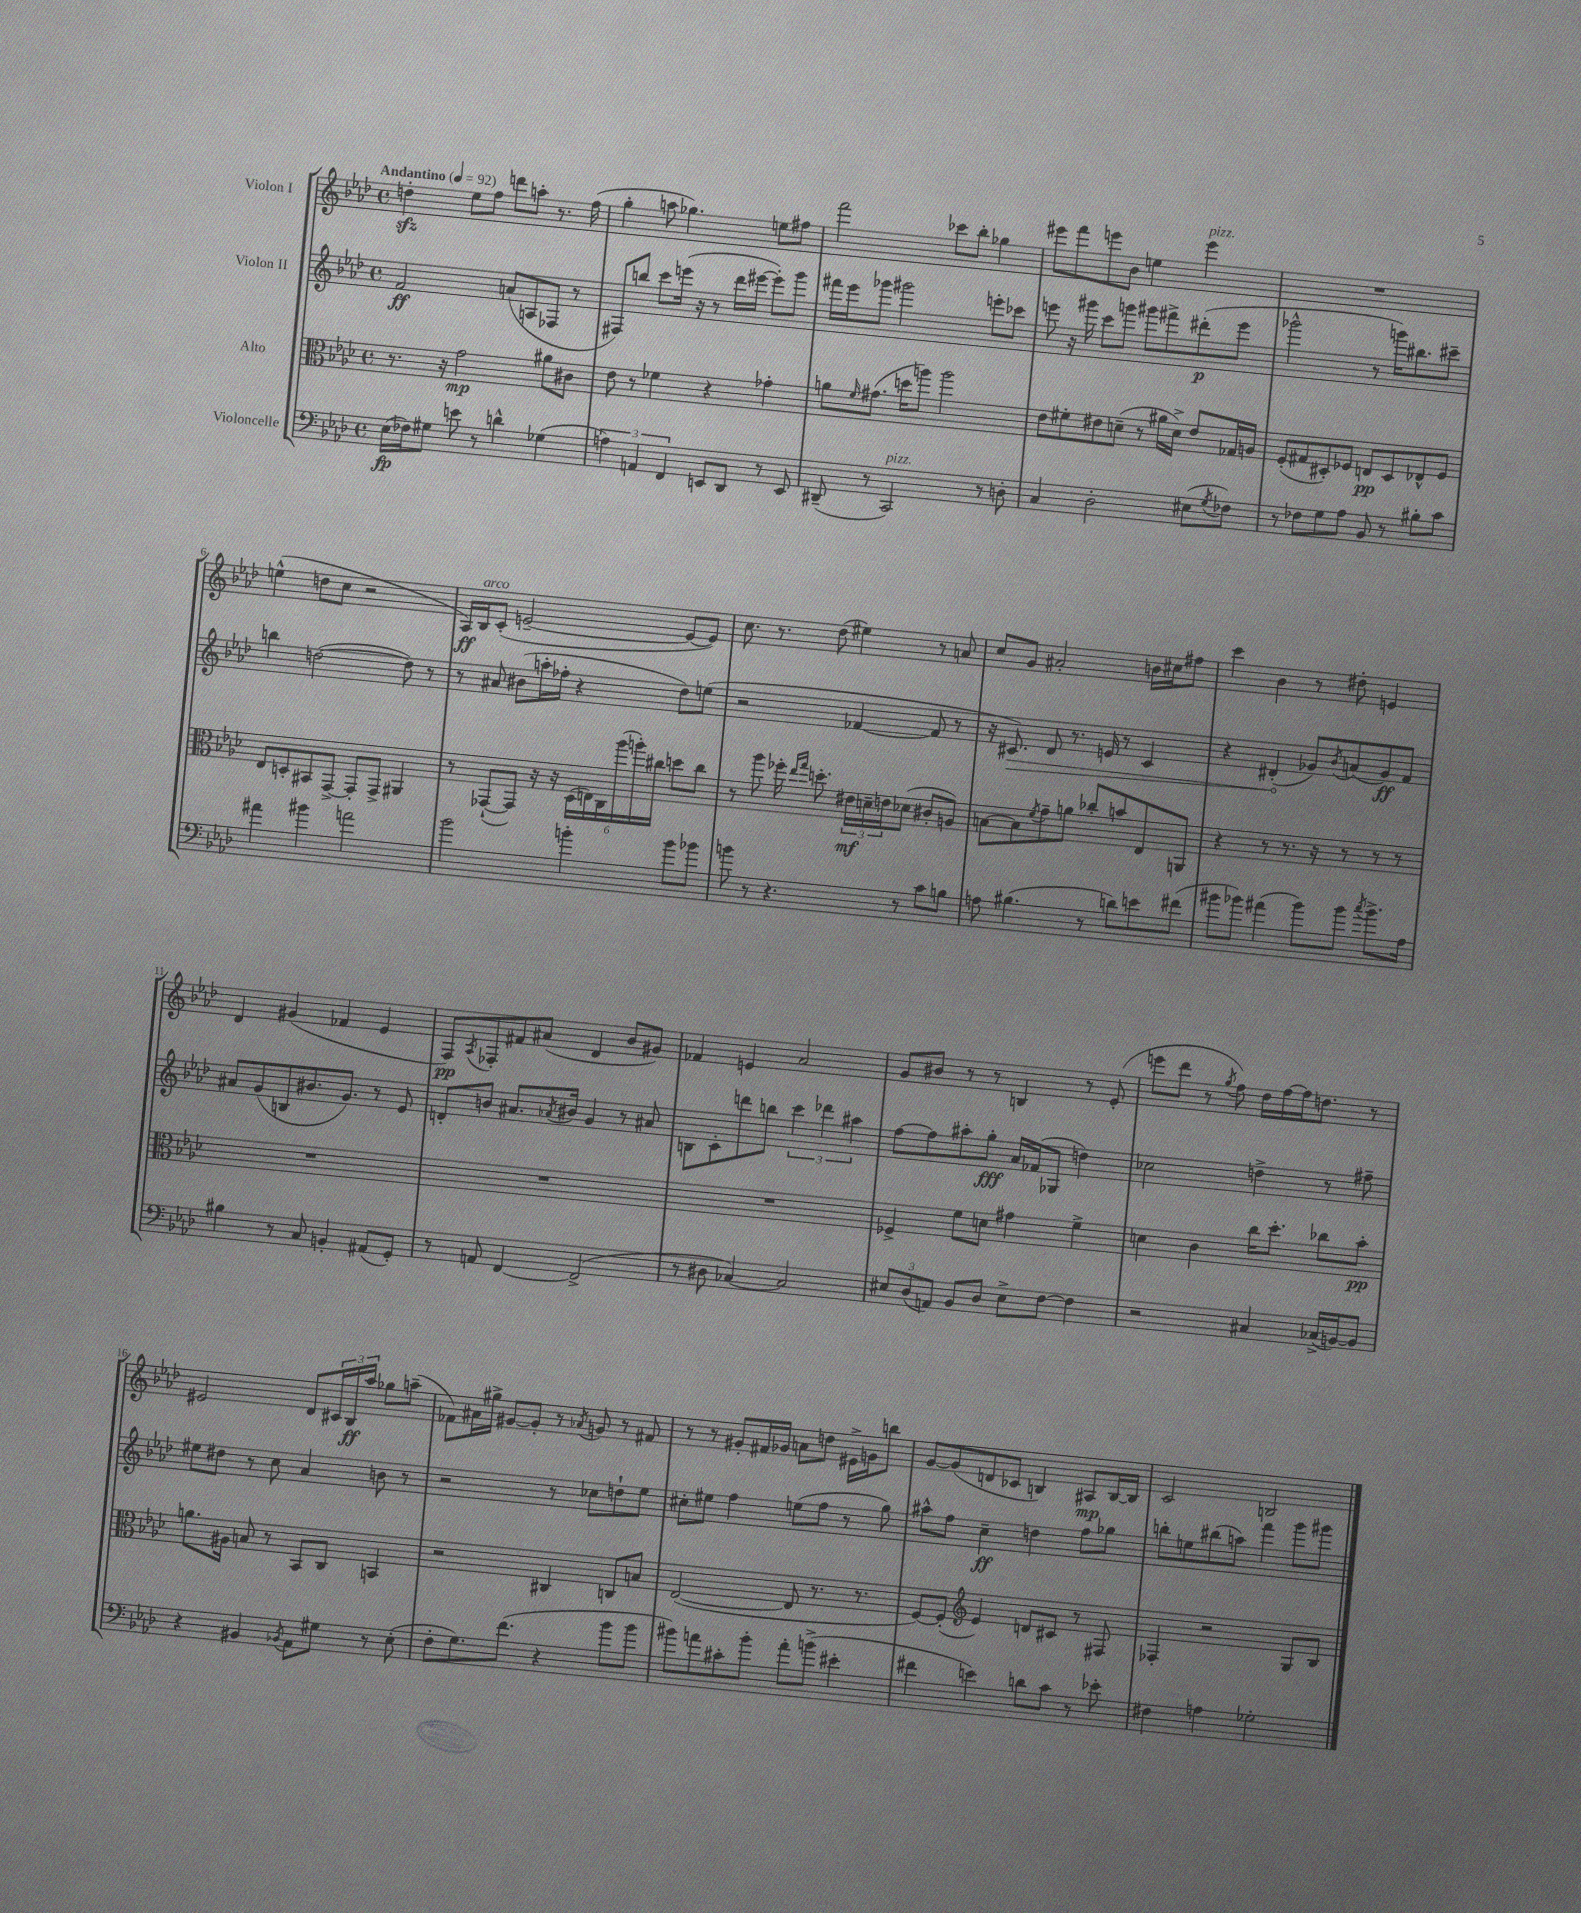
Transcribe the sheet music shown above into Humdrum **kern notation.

**kern	**dynam	**kern	**dynam	**kern	**dynam	**kern	**dynam
*part4	*part4	*part3	*part3	*part2	*part2	*part1	*part1
*staff4	*staff4	*staff3	*staff3	*staff2	*staff2	*staff1	*staff1
*I"Violoncelle	*	*I"Alto	*	*I"Violon II	*	*I"Violon I	*
*clefF4	*	*clefC3	*	*clefG2	*	*clefG2	*
*k[b-e-a-d-]	*	*k[b-e-a-d-]	*	*k[b-e-a-d-]	*	*k[b-e-a-d-]	*
*M4/4	*	*M4/4	*	*M4/4	*	*M4/4	*
*met(c)	*	*met(c)	*	*met(c)	*	*met(c)	*
*MM92	*	*MM92	*	*MM92	*	*MM92	*
=1	=1	=1	=1	=1	=1	=1	=1
!	!	!	!	!	!	!LO:TX:a:B:t=Andantino	!
(16E-\LL	fp	8.r	.	2f/	ff	4ddnzz'\	.
16F-X\J)	.	.	.	.	.	.	.
8G#X\J	.	.	.	.	.	.	.
.	.	16r	.	.	.	.	.
8en\	.	2g\	mp	.	.	8ee-\L	.
8r	.	.	.	.	.	8ff\J	.
4dn^^\	.	.	.	(8an/L	.	8dddn\L	.
.	.	.	.	8An/	.	8aan'\J	.
(4G-X\	.	8a#X\L	.	8F-X/J	.	8.r	.
.	.	8c#X\J	.	8r	.	.	.
.	.	.	.	.	.	(16ff\	.
=2	=2	=2	=2	=2	=2	=2	=2
6An\)	.	8e-\	.	8F#X/L)	.	4gg'\	.
.	.	8r	.	8bbn/J	.	.	.
6AAn/	.	.	.	.	.	.	.
.	.	4f-X\	.	8ccc\L	.	8aan\	.
6FF/	.	.	.	.	.	.	.
.	.	.	.	(16eeen\Jk	.	4.gg-X\)	.
.	.	.	.	16r	.	.	.
8EEn/L	.	4r	.	8r	.	.	.
8DD-/J	.	.	.	16ddd-\LL	.	.	.
.	.	.	.	[16eee#X\JJ	.	.	.
8r	.	4g-X'\	.	8eee#'\L])	.	8een\L	.
8EE/	.	.	.	8ggg\J	.	8ff#X\J	.
=3	=3	=3	=3	=3	=3	=3	=3
(8DD#X~/	.	8an\L	.	16fff#X\LL	.	2fff\	.
.	.	.	.	16eee-\J	.	.	.
.	.	16qqf/	.	.	.	.	.
8r	.	(8.g#X\J	.	8ggg-X\J	.	.	.
!LO:TX:a:i:t=pizz.	!	!	!	!	!	!	!
2CC/)	.	.	.	2ggg#X\	.	.	.
.	.	16ddn\KL	.	.	.	.	.
.	.	8aan\J)	.	.	.	.	.
.	.	2aa\	.	.	.	8ccc-X\L	.
.	.	.	.	.	.	8bb-'\J	.
8r	.	.	.	8eeen'\L	.	4gg-X\	.
8Dn'\	.	.	.	8ccc-X\J	.	.	.
=4	=4	=4	=4	=4	=4	=4	=4
4C/	.	8e-\L	.	8eeen\	.	8eee#X\L	.
.	.	8f#X'\	.	16r	.	8fff\	.
.	.	.	.	16ggg#X\	.	.	.
2D-'\	.	8e#X\	.	8ccc\L	.	8eeen\	.
.	.	(8dn~\J	.	8gggn\J	.	8b-\J	.
.	.	8r	.	8ggg#X\L	.	4een\	.
.	.	16a#X\LL	.	8fff#X^\	.	.	.
.	.	16d^\JJ)	.	.	.	.	.
!	!	!	!	!	!	!LO:TX:a:i:t=pizz.	!
(8E#X\L	.	8e#/L	.	(8ddd#X'\	p	4eee\	.
8qG/	.	.	.	.	.	.	.
8F-X\J)	.	16G-X/L	.	8eee\J	.	.	.
.	.	16An/JJ	.	.	.	.	.
=5	=5	=5	=5	=5	=5	=5	=5
8r	.	(8F'/L	.	2ggg-X^^\	.	1r	.
8F-X\L	.	8G#X/	.	.	.	.	.
8G\	.	8D#X'/)	.	.	.	.	.
8A-\J	.	8F-X/J	.	.	.	.	.
8BB-/	.	8En/L	pp	8r	.	.	.
8r	.	8D#/	.	16gggn\KL)	.	.	.
.	.	.	.	8.bb#X\	.	.	.
8B#X'\L	.	8E-X^^/	.	.	.	.	.
8c\J	.	8F-/J	.	8ccc#X~\J	.	.	.
!!LO:LB:g=z
=6	=6	=6	=6	=6	=6	=6	=6
4a#X\	.	8E-/L	.	4bbn\	.	(4een^^\	.
.	.	8Dn'/	.	.	.	.	.
4b#X\	.	8BB#X/	.	([2ddn\	.	8ddn\L	.
.	.	[8GG^/J	.	.	.	8cc\J	.
2an\	.	8GG'/L]	.	.	.	2r	.
.	.	8GG^/J	.	.	.	.	.
.	.	4AA#X/	.	8dd\])	.	.	.
.	.	.	.	8r	.	.	.
=7	=7	=7	=7	=7	=7	=7	=7
2b-\	.	8r	.	8r	.	16A-/LL)	ff
!	!	!	!	!	!	!LO:TX:a:i:t=arco	!
.	.	.	.	.	.	16B-/J	.
.	.	([8GG-X`/L	.	8a#X/	.	(8c'/J	.
.	.	8GG-/J])	.	(8b#X\L	.	[2en~/	.
.	.	16r	.	16aan'\L	.	.	.
.	.	16r	.	16ff-X'\JJ	.	.	.
4bn'\	.	(24D-\LL	.	4r	.	.	.
.	.	24En\)	.	.	.	.	.
.	.	24C\	.	.	.	.	.
.	.	(24aa-\	.	.	.	.	.
.	.	24aan'\)	.	.	.	.	.
.	.	24cc#X\JJ	.	.	.	.	.
8b\L	.	8ddn\L	.	8dd-\L)	.	8e/L_	.
8b-X\J	.	8cc#\J	.	(8een\J	.	8e/J])	.
=8	=8	=8	=8	=8	=8	=8	=8
8bn\	.	8r	.	2r	.	8.cc\	.
8r	.	8aa-\	.	.	.	.	.
.	.	.	.	.	.	8.r	.
4.r	.	16ff-X'\	.	.	.	.	.
.	.	16qqee-/LL	.	.	.	.	.
.	.	16qqgg/JJ	.	.	.	.	.
.	.	8.ddn'\	.	.	.	.	.
.	.	.	.	.	.	(8dd-\	.
.	.	24e#X\LL	mf	[4f-X/	.	4ee#X\)	.
.	.	24dn~\	.	.	.	.	.
.	.	24en\J	.	.	.	.	.
8r	.	(8d-X\J	.	.	.	.	.
8c\L	.	8c#X'/L	.	8f-/]	.	8r	.
8Bn\J	.	8An/J)	.	8r	.	8an/	.
=9	=9	=9	=9	=9	=9	=9	=9
8An\	.	[8Bn\L	.	16r	.	8cc/L	.
!	!	!	!	!	!LO:HP:b	!	!
.	.	.	.	8.c#X/)	>	.	.
(4.B#X\	.	8B\]	.	.	.	8g/J	.
.	.	8qf/	.	.	.	.	.
.	.	8g~\	.	8d-/	.	2a#X'/	.
.	.	8an\J	.	8.r	.	.	.
8r	.	8cc-X'/L	.	.	.	.	.
.	.	.	.	16en/	.	.	.
8dn\L)	.	8bn/	.	8r	.	.	.
8en\	.	8E-/	.	4c#/	.	16bn\LL	.
.	.	.	.	.	.	16cc#X\J	.
(8f#X\J	.	8AAn/J	.	.	.	8ff#X\J	.
=10	=10	=10	=10	=10	=10	=10	=10
8b#X\L	.	4r	.	4r	.	4ccc\	.
8b-X\J)	.	.	.	.	.	.	.
(4a#X\	.	8r	.	(4d#X'/	.	4b-\	.
.	.	8.r	.	.	.	.	.
8b-\L)	.	.	.	8g-X/L)	]	8r	.
.	.	16r	.	.	.	.	.
.	.	.	.	8qb-/	.	.	.
8b-\J	.	8r	.	(8an/	.	8dd#X'\	.
8qcc/	.	.	.	.	.	.	.
8.b-^\L	.	8r	.	8g-/)	ff	4en/	.
.	.	8r	.	8f/J	.	.	.
16A-\Jk	.	.	.	.	.	.	.
!!LO:LB:g=z
=11	=11	=11	=11	=11	=11	=11	=11
4B#X\	.	1r	.	8a#X/L	.	4d-/	.
.	.	.	.	(8g/	.	.	.
8r	.	.	.	8Bn/	.	(4g#X/	.
8C/	.	.	.	8.b#X/	.	.	.
4BBn'/	.	.	.	.	.	4f-X/	.
.	.	.	.	8.g/J)	.	.	.
(8AA#X/L	.	.	.	8r	.	4e-/	.
8GG'/J)	.	.	.	8e-/	.	.	.
=12	=12	=12	=12	=12	=12	=12	=12
8r	.	1r	.	8dn'/L	.	8F/L)	pp
.	.	.	.	.	.	8qA-/	.
8AAn/	.	.	.	8bn/J	.	8F-X'/	.
[4FF/	.	.	.	8.a#X/L	.	8f#X/	.
.	.	.	.	.	.	(8a#X/J	.
.	.	.	.	8qa-X/	.	.	.
.	.	.	.	16b#X/Jk	.	.	.
(2FF^/]	.	.	.	4g/	.	4d-/	.
.	.	.	.	8r	.	8b-/L	.
.	.	.	.	8a#X/	.	8g#X/J)	.
=13	=13	=13	=13	=13	=13	=13	=13
8r	.	1r	.	8Bn\L	.	4f-X/	.
8D#X\	.	.	.	8c'\	.	.	.
[4C-X/)	.	.	.	8dddn\	.	4en/	.
.	.	.	.	8bbn\J	.	.	.
2C-/]	.	.	.	6ccc\	.	2a-/	.
.	.	.	.	6ddd-X\	.	.	.
.	.	.	.	6aa#X\	.	.	.
=14	=14	=14	=14	=14	=14	=14	=14
12E#X/L	.	4F-X^/	.	[8ff\L	.	8g/L	.
(12D-/	.	.	.	.	.	.	.
.	.	.	.	8ff\]	.	8b#X/J	.
12AAn/J)	.	.	.	.	.	.	.
8BB-/L	.	8f\L	.	8aa#X'\	.	8r	.
8D-/J	.	8dn\J	.	8gg'\J	fff	8r	.
8E#^\L	.	4g#X\	.	16a-/LL	.	4Bn/	.
.	.	.	.	(16f-X/J	.	.	.
[8F\J	.	.	.	8G-X/J	.	.	.
4F\]	.	4f^\	.	4ddn\)	.	8r	.
.	.	.	.	.	.	(8e-'/	.
=15	=15	=15	=15	=15	=15	=15	=15
2r	.	4dn\	.	2cc-X\	.	8eeen\L	.
.	.	.	.	.	.	8ddd-\J	.
.	.	4c\	.	.	.	8r	.
.	.	.	.	.	.	8qgg/	.
.	.	.	.	.	.	8ff\)	.
4C#X/	.	16cc\KL	.	4ddn^\	.	16dd-\LL	.
.	.	8.dd-'\J	.	.	.	[16ff\	.
.	.	.	.	.	.	16ff\J]	.
.	.	.	.	.	.	8.ddn\J	.
(16C-X^/LL	.	8cc-X\L	.	8r	.	.	.
[16BBn/J)	.	.	.	.	.	.	.
8BB/J]	.	8b-'\J	pp	8ff#X~\	.	8r	.
!!LO:LB:g=z
=16	=16	=16	=16	=16	=16	=16	=16
4r	.	8.an\L	.	8ee#X\L	.	2e#X/	.
.	.	.	.	8dd#X\J	.	.	.
.	.	16A#X\Jk	.	.	.	.	.
4BB#X/	.	8Bn/	.	8r	.	.	.
.	.	8r	.	8cc\	.	.	.
8qBB-X/	.	.	.	.	.	.	.
8AA-\L	.	8BB-/L	.	4a-/	.	8d-/L	.
8G#X\J	.	8C/J	.	.	.	24c#X/L	.
.	.	.	.	.	.	24B-/	ff
.	.	.	.	.	.	24aa-/JJ	.
8r	.	4BBn/	.	8bn\	.	8gg-X\L	.
(8E-'\	.	.	.	8r	.	(8aan~\J	.
=17	=17	=17	=17	=17	=17	=17	=17
8F'\L	.	2r	.	2r	.	8f-X\L)	.
8.G\)	.	.	.	.	.	16a#X\L	.
.	.	.	.	.	.	16gg#X^\JJ	.
.	.	.	.	.	.	[8g#X/L	.
(8.f\J	.	.	.	.	.	.	.
.	.	.	.	.	.	8g#'/J]	.
4r	.	4C#X/	.	8r	.	8r	.
.	.	.	.	.	.	8qa-X/	.
.	.	.	.	8cc-X\L	.	8gn/	.
8b-\L	.	8Cn/L	.	8ddn`\	.	8r	.
8b-\J	.	8Bn/J	.	8ee-\J	.	8f#X/	.
=18	=18	=18	=18	=18	=18	=18	=18
8b#X\L)	.	([2E-/	.	8cc#X'\L	.	8r	.
8an\	.	.	.	8ee#X\J	.	8r	.
8c#X'\	.	.	.	4ff\	.	8g#X'/L	.
8b#'\J	.	.	.	.	.	16f#X/L	.
.	.	.	.	.	.	16g-X/JJ	.
8a'\L	.	8E-/]	.	(8een\L	.	8an\L	.
(8bn^\J	.	8.r	.	8ff\J	.	8ddn\J	.
4e#X'\	.	.	.	8r	.	16e#X^\LL	.
.	.	8.r	.	.	.	16gn\J	.
.	.	.	.	8gg\)	.	8bbn\J	.
=19	=19	=19	=19	=19	=19	=19	=19
4f#X\	.	[8F/L)	.	8aa#X^^\L	.	[8g/L	.
.	.	(8F'/J]	.	8ff\J	.	(8g/]	.
*	*	*clefG2	*	*	*	*	*
4en\)	.	4e-/)	.	4cc~\	ff	8dn/	.
.	.	.	.	.	.	8c-X/J	.
8dn\L	.	8dn/L	.	4ddn\	.	4Bn/)	.
8c\J	.	8c#X/J	.	.	.	.	.
8r	.	8r	.	8ff\L	.	8A#X/L	mp
8e-X'\	.	8F#X/	.	8gg-X\J	.	[16B/L	.
.	.	.	.	.	.	16B/JJ]	.
=20	=20	=20	=20	=20	=20	=20	=20
4F#X\	.	4F-X'/	.	8bbn'\L	.	2c/	.
.	.	.	.	8een\	.	.	.
4An\	.	2r	.	(8bb#X\	.	.	.
.	.	.	.	8aan\J)	.	.	.
2G-X'\	.	.	.	4fff\	.	2Bn/	.
.	.	8G/L	.	8ggg\L	.	.	.
.	.	8B-/J	.	8ggg#X\J	.	.	.
==	==	==	==	==	==	==	==
*-	*-	*-	*-	*-	*-	*-	*-
